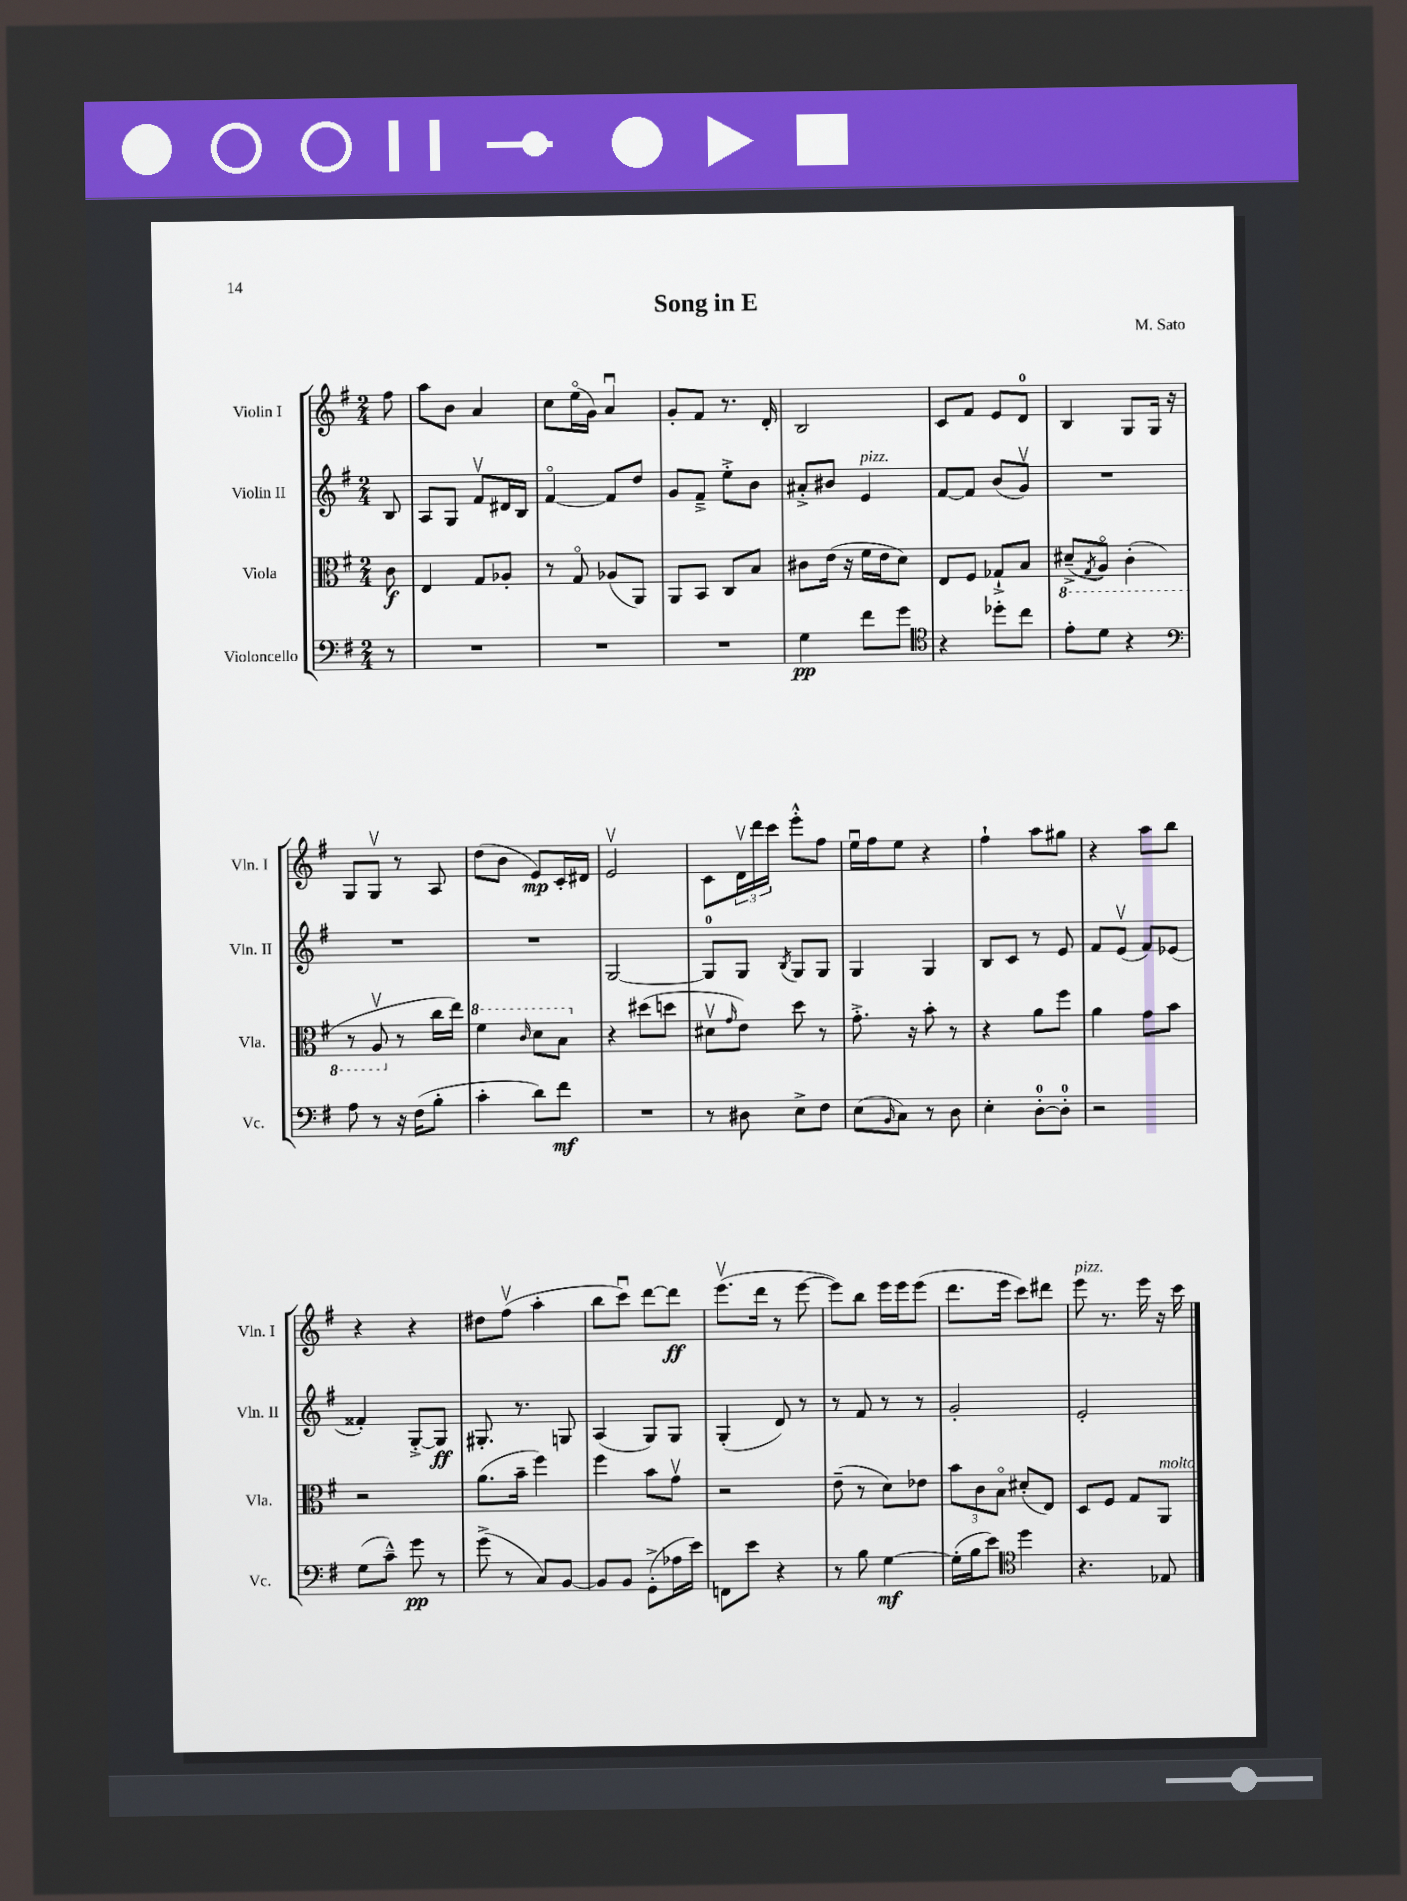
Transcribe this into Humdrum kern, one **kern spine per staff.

**kern	**kern	**kern	**kern
*staff4	*staff3	*staff2	*staff1
*clefF4	*clefC3	*clefG2	*clefG2
*k[f#]	*k[f#]	*k[f#]	*k[f#]
*M2/4	*M2/4	*M2/4	*M2/4
8r	8c	8B	8ff#
=	=	=	=
2r	4E	8A	8aa
.	.	8G	8b
.	8G	8f#v	4a
.	8A-'	16d#	.
.	.	16B	.
=	=	=	=
2r	8r	[4f#o	8cc
.	8Go	.	(16eeo
.	.	.	16g)
.	(8A-	8f#]	4au
.	8AA)	8dd	.
=	=	=	=
2r	8AA	8g	8g'
.	8BB	8f#~^	8f#
.	8C	8ee'^	8.r
.	8B	8b	.
.	.	.	16d'
=	=	=	=
4G	8c#	8a#'^	2B
.	(16e	8b#	.
.	16r	.	.
8f#	16f#	4e	.
.	16e	.	.
8g	8d)	.	.
=	=	=	=
*clefC4	*	*	*
4r	8E	[8f#	8c
.	8F#	8f#]	8f#
8dd-'	8G-`^	(8b	8e
8cc	8B	8gv)	8d
=	=	=	=
8e'	(8D#~^	2r	4B
.	8qGG	.	.
8d	8AAo)	.	.
4r	(4C'	.	8G
.	.	.	16G
.	.	.	16r
=	=	=	=
*clefF4	*	*	*
8A	8r	2r	8G
8r	8AAv	.	8Gv
16r	8r	.	8r
(16F#	.	.	.
8B'	16cc	.	8A
.	16ee)	.	.
=	=	=	=
4c'	4ff#	2r	(8dd
.	.	.	8b
.	16qqcc	.	.
8d)	8dd	.	8e)
8f#	8b	.	16c'
.	.	.	16d#
=	=	=	=
2r	4r	[2G	2ev
.	(8dd#	.	.
.	8dd	.	.
=	=	=	=
8r	8d#v	8G]	8c
.	16qqg	.	.
8D#	8e)	8G	24dv
.	.	.	24ddd
.	.	.	24ccc
.	.	8qB	.
8E^	8dd	8G	8eee'^^
8F#	8r	8G	8ff#
=	=	=	=
(8E	8.g'^	4G	16eeu
.	.	.	16ff#
16qqBB	.	.	.
8C)	.	.	8ee
.	16r	.	.
8r	8b'	4G	4r
8D	8r	.	.
=	=	=	=
4E'	4r	8B	4ff#`
.	.	8c	.
[8D'	8a	8r	8aa
8D']	8ff#	8e	8gg#
=	=	=	=
2r	4a	8f#	4r
.	.	(8ev	.
.	8g	8f#)	8aa
.	8b	(8e-	8bb
=	=	=	=
(8G	2r	4f##')	4r
8c~^^)	.	.	.
8g	.	[8G'^	4r
8r	.	8G]	.
=	=	=	=
(8g^	(8.a	8.G#'	8dd#
8r	.	.	(8ff#v
.	16b~	8.r	.
8C)	4ff#)	.	4aa'
[8BB	.	8G	.
=	=	=	=
8BB]	4ff#	(4A	8bb
8BB	.	.	8cccu)
(8GG'^	8b	8G)	[8ddd
16A-	8gv	8G	8ddd]
16e)	.	.	.
=	=	=	=
8FF	2r	(4G'	(8.eeev
8e	.	.	.
.	.	.	16ddd
4r	.	8d)	8r
.	.	8r	[8eee
=	=	=	=
8r	(8e~	8r	8eee])
8B	8r	8f#	8bb
[4G	8d)	8r	16eee
.	.	.	16eee
.	8e-	8r	(8eee
=	=	=	=
(16G']	12b	2g'	8.ddd
16B	.	.	.
.	12c	.	.
8e)	.	.	.
.	12Bo	.	.
.	.	.	16eee
*clefC4	*	*	*
4dd	(8d#'	.	8ccc)
.	8E)	.	8ddd#
=	=	=	=
4.r	8D	2e'	8eee
.	8F#	.	8.r
.	8G	.	.
.	.	.	16eee
8E-	8AA	.	16r
.	.	.	16ccc
==	==	==	==
*-	*-	*-	*-
